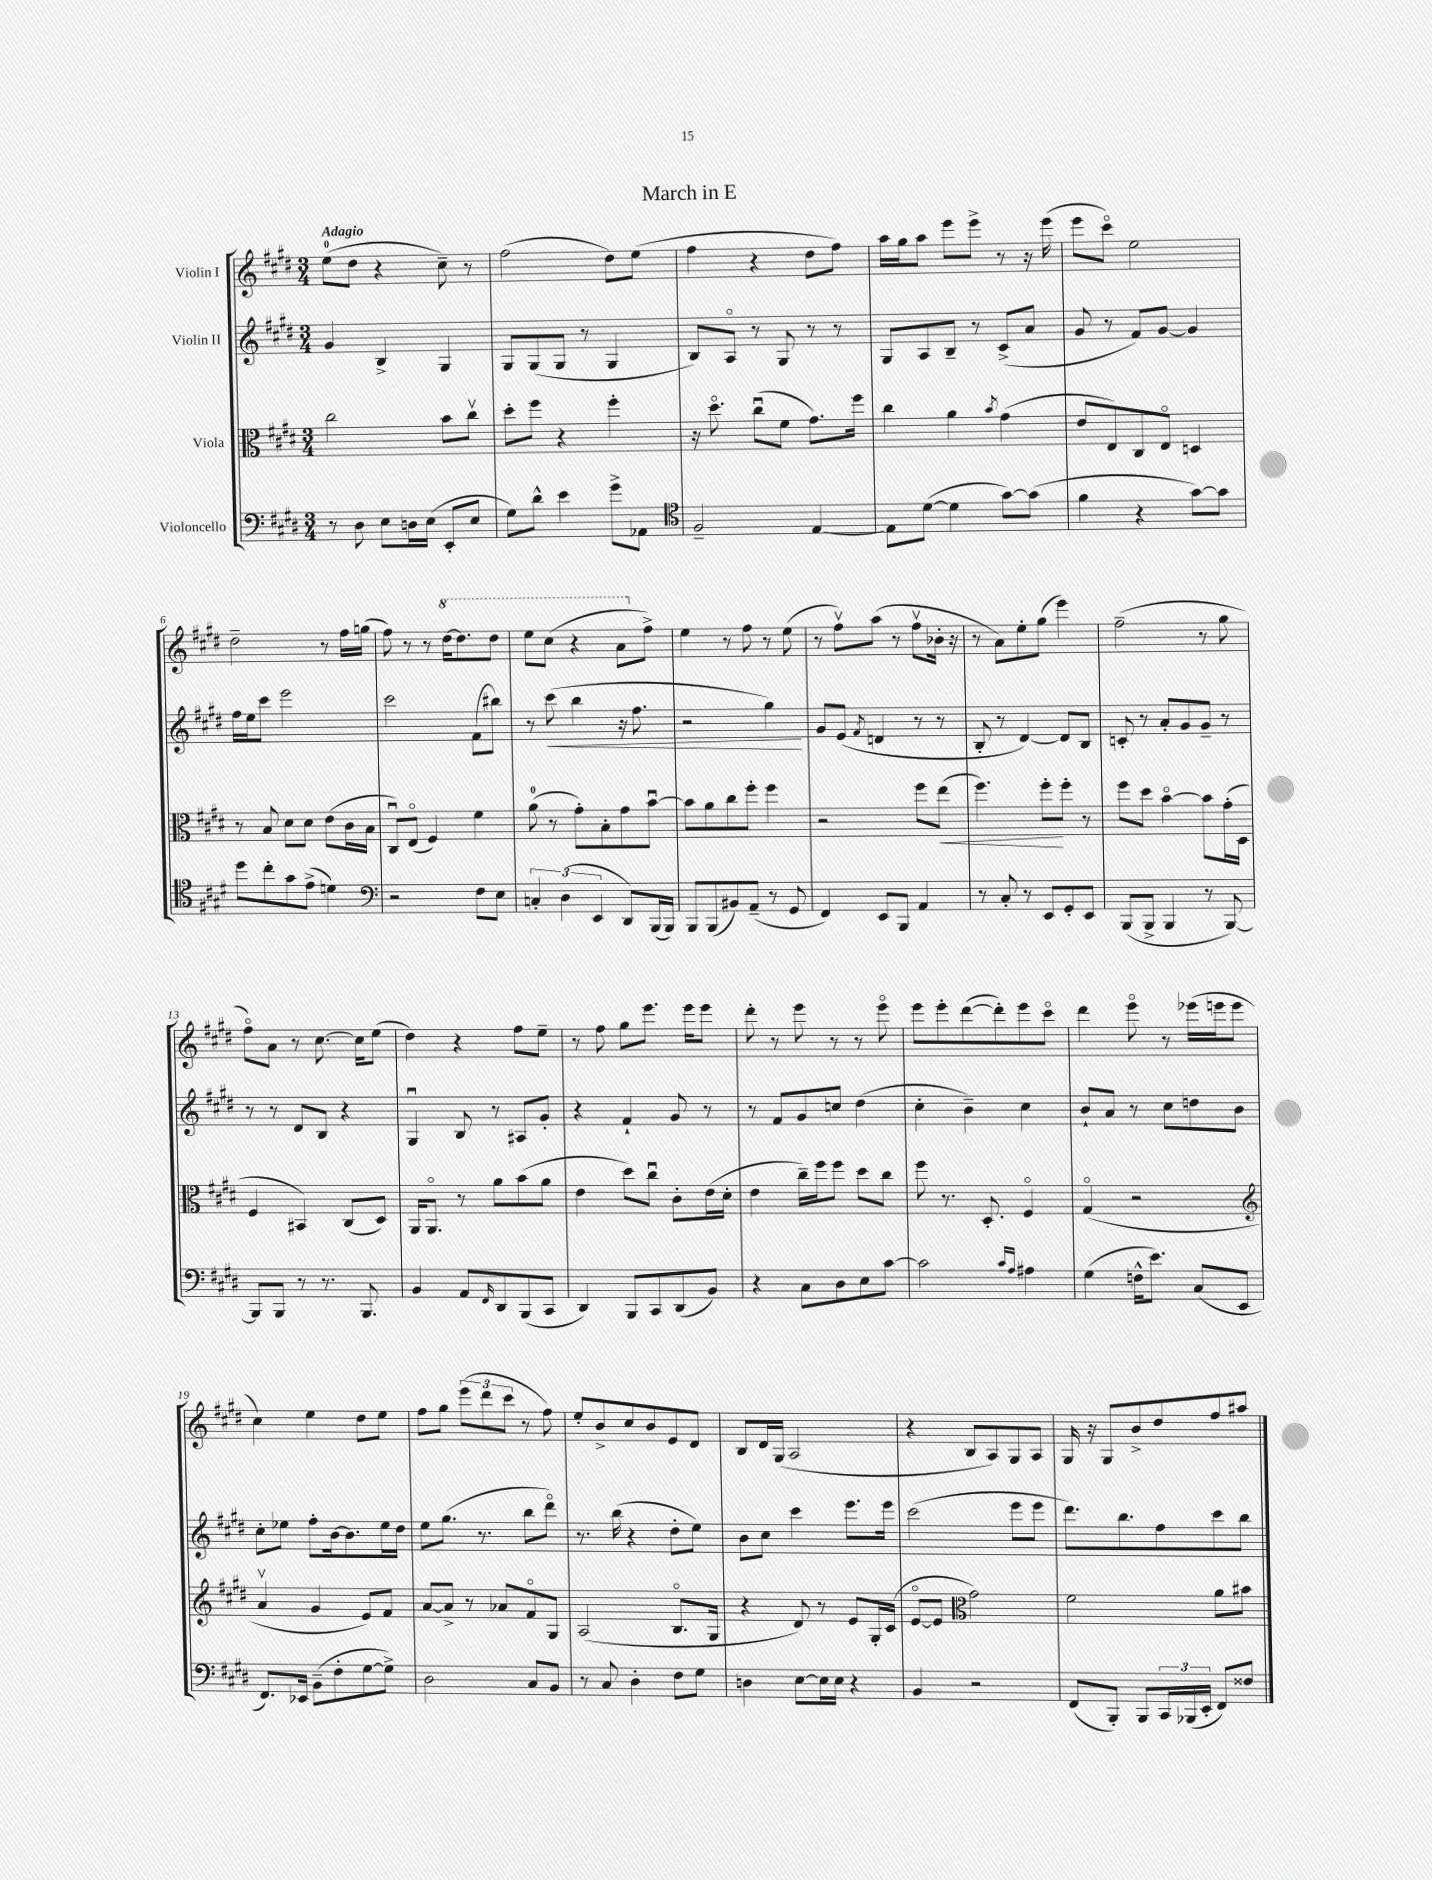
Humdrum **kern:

**kern	**kern	**kern	**kern
*staff4	*staff3	*staff2	*staff1
*clefF4	*clefC3	*clefG2	*clefG2
*k[f#c#g#d#]	*k[f#c#g#d#]	*k[f#c#g#d#]	*k[f#c#g#d#]
*M3/4	*M3/4	*M3/4	*M3/4
8r	2cc#\	4g#/	(8ee\L
8D#\	.	.	8dd#\J
8E\L	.	4B^/	4r
16D\L	.	.	.
(16E\JJ	.	.	.
8EE'/L	8b\L	4G#/	8cc#~\)
8E/J	8cc#v\J	.	8r
=	=	=	=
8G#\L)	8dd#'\L	8G#/L	(2ff#\
8d#^^\J	8ff#\J	(8G#/	.
4e\	4r	8G#/J	.
.	.	8r	.
8g#^\L	4ff#'\	4G#/	8dd#\L)
8AA-\J	.	.	(8ee\J
=	=	=	=
*clefC4	*	*	*
2F#~/	16r	8B/L)	4ff#\
.	8.dd#o\	.	.
.	.	8Ao/J	.
.	(8cc#u\L	8r	4r
.	8f#\J	8G#/	.
[4E/	8.g#\L)	8r	8dd#\L
.	.	8r	8ff#\J)
.	16ff#\Jk	.	.
=	=	=	=
8E\]L	4cc#\	8G#/L	16aa\LL
.	.	.	16gg#\J
([8d#\J	.	8A/	8aa\J
4d#\]	4a\	8B~/J	8eee\L
.	.	8r	8eee^\J
.	8qb/	.	.
[8g#\L)	(4g#\	(8c#^/L	8r
(8g#\]J	.	8a/J	16r
.	.	.	(16eee\
=	=	=	=
4f#\	8e/L	8g#/	8eee\L
.	8E/)	8r	8ccc#o\J)
4r	8C#/	8f#/L)	2ee\
.	8Eo/J	[8g#/J	.
[8g#\L)	4D/	4g#/]	.
8g#\]J	.	.	.
=	=	=	=
8dd#\L	8r	16ff#\LL	2dd#~\
.	.	16ee\J	.
8cc#'\	8B/	8ccc#\J	.
8g#\	8d#\L	2eee\	.
(8e^\J	8d#\J	.	.
4d\)	(8e\L	.	8r
.	16c#\L	.	16ff#\LL
.	16B\JJ	.	(16gg\JJ
=	=	=	=
*clefF4	*	*	*
2r	8C#u/L)	2ccc#\	8ff#\)
.	(8Eo/J	.	8r
.	4F#/)	.	8r
.	.	.	[16ddd#\LK
.	.	.	8.ddd#\]
8F#\L	4f#\	(8f#\L	.
8E\J	.	8bb#\J)	8ddd#\J
=	=	=	=
6C'/	(8a\	8r	8eee\L
.	8r	(8ccc#\	(8ccc#\J
(6D#\	.	.	.
.	8g#'\L)	4bb\	4r
6EE/	.	.	.
.	8B'\	.	.
8DD#/L)	8g#\	16r	8aa\L
.	.	8.ff#\	.
(16BBB/L	[8bu\J	.	8ff#^\J)
16BBB/JJ)	.	.	.
=	=	=	=
8BBB/L	8b\]L	2r	4ee\
(8BBB/	8a\	.	.
8BB#/)	8cc#\	.	8r
(8AA~/J	8ff#'\J	.	8ff#\
8r	4ff#\	4gg#\)	8r
8GG#/	.	.	(8ee\
=	=	=	=
4FF#/)	2r	8g#/L	8r
.	.	(8e/J	8ff#v\L)
.	.	8qf#/	.
8EE/L	.	4d/	(8aa\J
8BBB/J	.	.	8r
4AA/	8ff#\L	8r	8ff#v\L
.	(8ee\J	8r	16b-'\Jk
.	.	.	16r
=	=	=	=
8r	4.ff#\)	8B'/	8r
8C#'/	.	8r	8a\L)
8r	.	[4d#/)	8ee'\
8EE/L	8ff#'\L	.	(8gg#\J
8GG#'/	8ff#'\J	8d#/]L	4eee\)
8EE/J	8r	8B/J	.
=	=	=	=
(8BBB/L	8ff#\L	8c'/	(2ff#~\
8BBB^/J	8dd#\J	8r	.
4BBB/	[4bo\	8a'/L	.
.	.	8g#/	.
8r	8b\]L	8g#~/J	8r
[8BBB/)	(16g#'\L	8r	8gg#\
.	16D#\JJ	.	.
=	=	=	=
8BBB/]L	4F#/	8r	8ff#o\L)
8BBB/J	.	8r	8a\J
8r	4BB#/)	8d#/L	8r
8.r	.	8B/J	[8.cc#\
.	(8C#/L	4r	.
8.BBB/	.	.	16cc#\]LK
.	8D#/J)	.	(8ee\J
=	=	=	=
4BB/	16AA/LK	4G#u/	4dd#\)
.	8.AAo/J	.	.
8AA/L	8r	8B/	4r
16qqFF#/	.	.	.
8DD#/	8a\L	8r	.
(8BBB/	(8b\	8A#/L	8ff#\L
8CC#/J	8a\J	8g#'/J	8ee~\J
=	=	=	=
4DD#/)	4e\	4r	8r
.	.	.	8ff#\
8BBB/L	8dd#\L)	4f#`/	8gg#\L
8CC#/	8cc#u\J	.	8.eee\J
(8DD#/	8c#'\L	8g#/	.
.	.	.	16eee\LK
8BB/J)	(16e\L	8r	8eee\J
.	16d#'\JJ	.	.
=	=	=	=
4r	4e\	8r	8ddd#'\
.	.	8f#/L	8r
8C#\L	16cc#~\LL)	8g#/	8eee\
.	16ff#\J	.	.
8D#\	8ff#\J	8cc/J	8r
8E\	8dd#\L	(4dd#\	8r
[8c#\J	8cc#\J	.	8eeeo\
=	=	=	=
2c#\]	8ff#\	4cc#'\	8eee\L
.	8.r	.	8eee'\
.	.	4b~\)	([8ddd#\
.	8.D#'/	.	.
.	.	.	8ddd#'\])
16qqc#/LL	.	.	.
16qqA/JJ	.	.	.
4A#\	4F#o/	4cc#\	8eee\
.	.	.	8ccc#o\J
=	=	=	=
(4G#\	(4G#o/	8b`/L	4ddd#\
.	.	8a/J	.
16F^^\LK	2r	8r	8eeeo\
8.e\J)	.	.	.
.	.	8cc#\L	8r
(8C#/L	.	8dd\	(16eee-\LL
.	.	.	16eee\J
8EE/J	.	8b\J	8eee\J
=	=	=	=
*	*clefG2	*	*
8.FF#/L)	4av/	8cc#'\L	4cc#\)
.	.	8ee-\J	.
16EE-/Jk	.	.	.
(8BB~\L	4g#/	8ff#'\L	4ee\
8F#'\	.	[16b\k	.
.	.	8.b\]	.
[8G#\	8e/L)	.	8dd#\L
8G#^\]J)	8f#/J	16ee-\L	8ee\J
.	.	16dd#\JJ	.
=	=	=	=
2D#\	[8a/L	8ee\L	8ff#\L
.	8a^/]J	(8.gg#\J	8gg#\J
.	8r	.	(12eee\L
.	.	8.r	.
.	.	.	12ddd#\
.	8a-/L	.	.
.	.	.	12ccc#\J
8C#/L	8f#o/	8bb\L	8r
8BB/J	8G#/J	8ddd#o\J)	8ff#\)
=	=	=	=
8r	(2A/	8.r	8ee'/L
8C#/	.	.	8b^/
.	.	(16bb\	.
4D#'\	.	4r	8cc#/
.	.	.	8b/
8F#\L	8.Bo/L	8dd#'\L	8e/
8G#\J	.	8ee\J)	8d#/J
.	16G#/Jk	.	.
=	=	=	=
4D\	4r	8b\L	8B/L
.	.	8cc#\J	16d#/L
.	.	.	(16G#/JJ
[8E\L	8d#/)	4ccc#\	2A/
16E\]L	8r	.	.
16E\JJ	.	.	.
4r	8e/L	8.eee\L	.
.	16G#'/L	.	.
.	(16c#/JJ	16eee\Jk	.
=	=	=	=
4BB/	[8eo/L	(2ccc#\	4r
.	8e/]J	.	.
*	*clefC3	*	*
2r	2g#\)	.	8B/L
.	.	.	8A/)
.	.	8eee\L	8G#/
.	.	8eee\J	8A/J
=	=	=	=
(8FF#/L	2f#\	8.ddd#\L)	16G#/
.	.	.	16r
8BBB'/J)	.	.	8G#/L
.	.	8.bb\	.
8BBB/L	.	.	8b^/
24CC#/L	.	8ff#\	8dd#/
(24BBB-/	.	.	.
24EE'/JJ	.	.	.
8FF#/L)	8a\L	8ccc#\	8ff#/
8F##/J	8b#\J	8bb\J	8aa#/J
==	==	==	==
*-	*-	*-	*-
